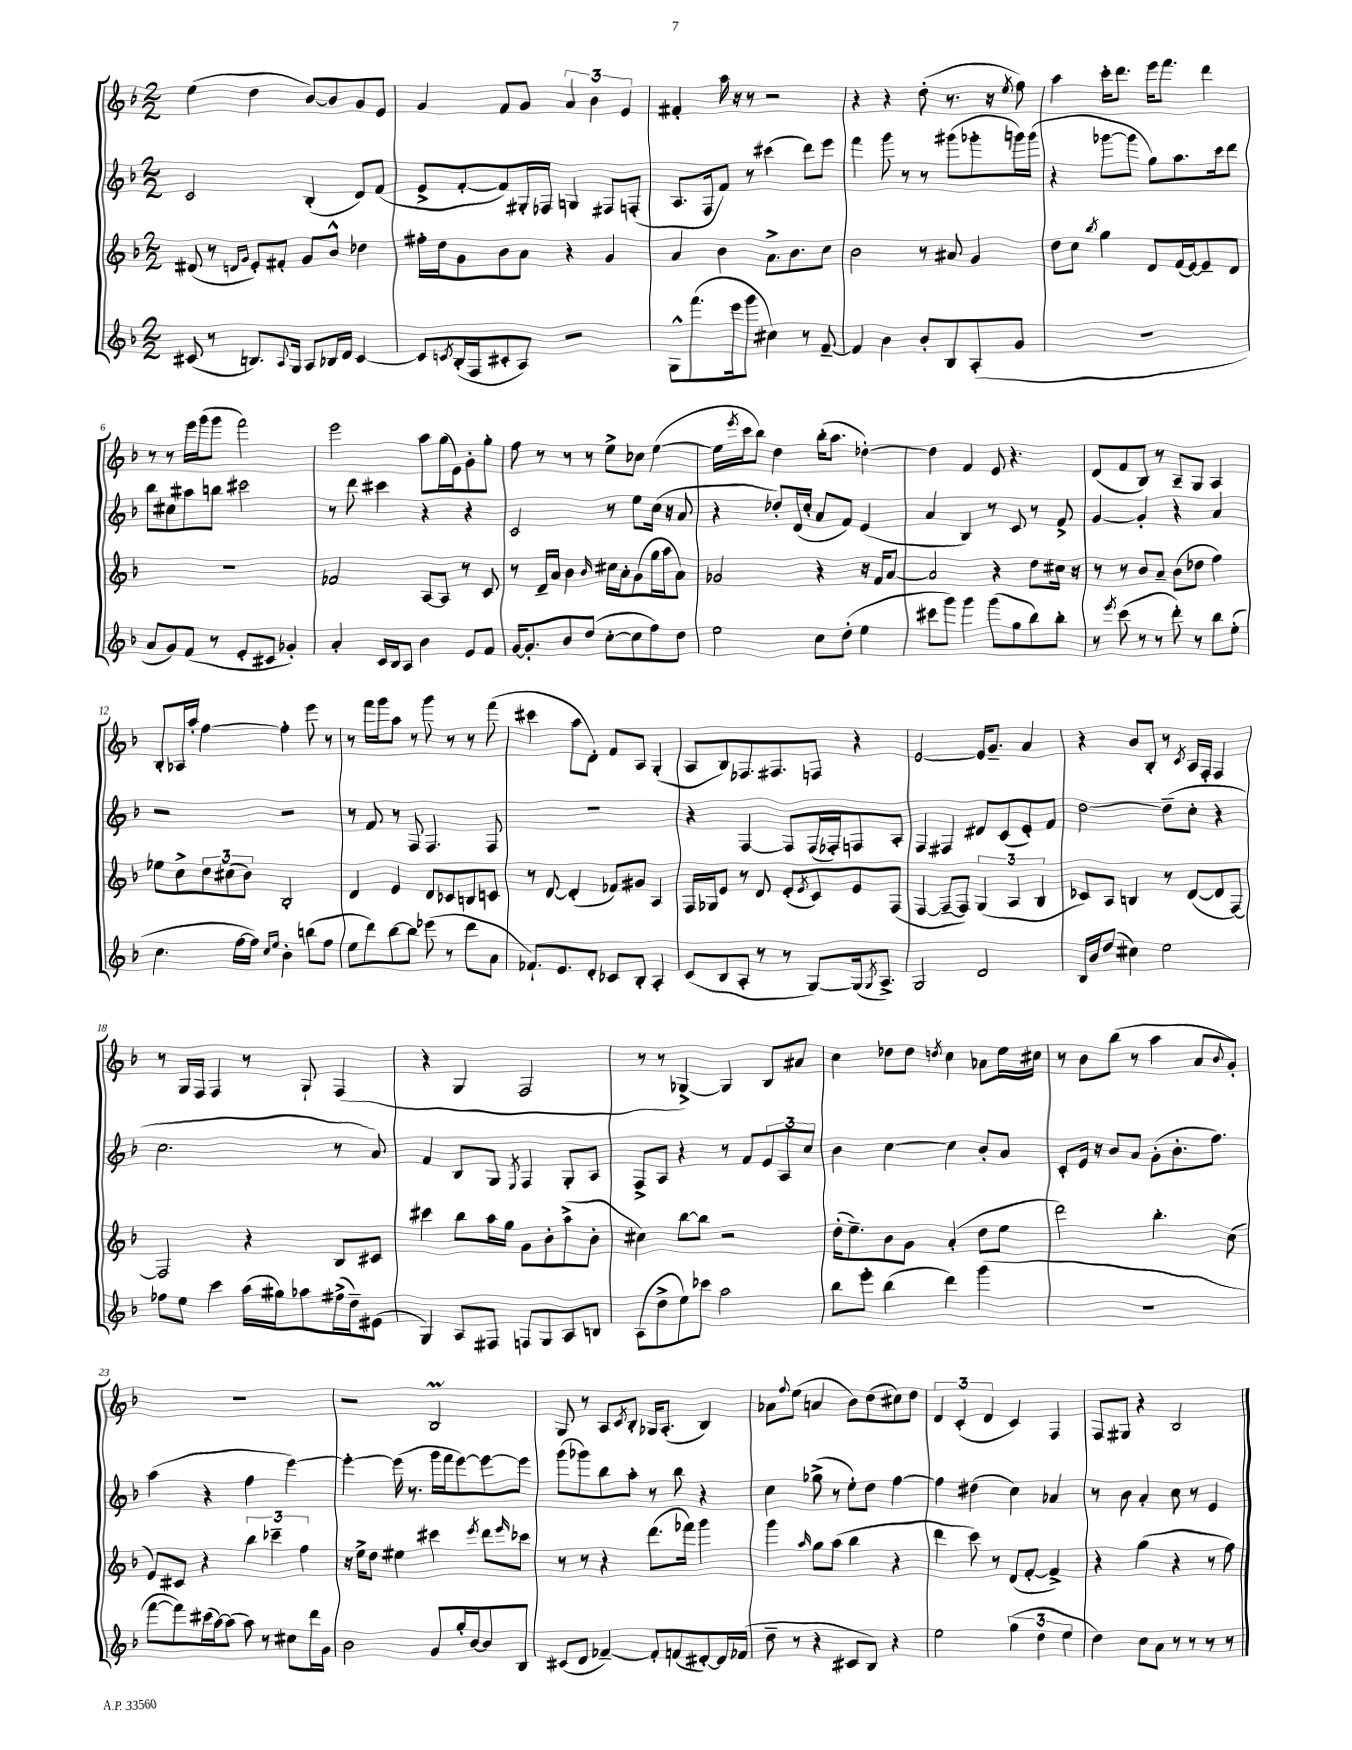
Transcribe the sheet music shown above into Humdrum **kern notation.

**kern	**kern	**kern	**kern
*staff4	*staff3	*staff2	*staff1
*clefG2	*clefG2	*clefG2	*clefG2
*k[b-]	*k[b-]	*k[b-]	*k[b-]
*M2/2	*M2/2	*M2/2	*M2/2
(8c#/	(8d#/	2c/	(4ee\
8r	8r	.	.
.	16qqd/LL	.	.
.	16qqg/JJ	.	.
8.B/L)	8e'/L)	.	4dd\
.	8f#'/J	.	.
8qqA/	.	.	.
16G/Jk	.	.	.
8A/L	8g/L	(4B-'/	[8b-/L)
16B-/L	8b-^^/J	.	8b-/]
16d/JJ	.	.	.
[4c#/	4dd-\	8d/L)	8g/
.	.	(8f/J	8e/J
=	=	=	=
8c#/]L	16ff#'\LL	8e^/L	4g/
.	16dd\J	.	.
8qc/	.	.	.
(16B-'/L	8g\	[8f'/	.
16F/J	.	.	.
8c#'/	8b-\	8f/])	8f/L
8A/J)	8a\J	16G#'/L	8g/J
.	.	16F-/JJ	.
2r	4r	4G/	6a/
.	.	.	6b-\
.	4g/	8F#/L	.
.	.	.	6e/
.	.	(8F'/J	.
=	=	=	=
8G^^\L	4a/	8.A/L	4f#'/
(8.fff\	.	.	.
.	.	16F/k	.
.	4b-\	8f/J)	16aa\
16eee\k	.	.	16r
8ggg\J	.	8r	8r
4cc#\)	8.a^\L	(4ccc#\	2r
.	8.b-\	.	.
8r	.	8ddd\L)	.
[8f~/	8cc\J	8eee\J	.
=	=	=	=
4f/]	2b-\	4fff\	4r
4b-\	.	8ggg\	4r
.	.	8r	.
8b-'/L	8r	8r	(8dd'\
8B-/	8a#/	(8ggg#\L	8.r
(8A'/	4g/	8ggg-'\	.
.	.	.	16r
.	.	.	8qee/
8g/J	.	16ggg\L)	8ff\)
.	.	(16ggg\JJ	.
=	=	=	=
1r	8dd\L	4r	4aa\
.	8cc\J	.	.
.	8qbb-/	.	.
.	4gg\	[8ggg-\L	16ccc'\LK
.	.	.	8.ddd\J
.	.	8ggg-\]J	.
.	8d/L	8gg\L)	16eee\LK
.	.	.	8.fff\J
.	(16f/L	8.aa\	.
.	[16e/J)	.	.
.	8e~/]	.	4ddd\
.	.	16ccc\k	.
.	8d/J	8ddd\J	.
=	=	=	=
8a/L	1r	8bb-\L	8r
8g/)	.	8cc#\	8r
(8f/J	.	8aa#\	16eee\LL
.	.	.	(16ggg\J
8r	.	8bb\J	8ggg\J
8e'/L	.	2ccc#\	2fff\)
8c#/J	.	.	.
4g-'/)	.	.	.
=	=	=	=
4a'/	2f-/	8r	2eee\
.	.	8ddd\	.
16c/LL	.	4ccc#\	.
16B-/J	.	.	.
8A/J	.	.	.
4b-\	[8A/L	4r	8aa\L
.	8A/]J	.	(16gg\L
.	.	.	16e\J)
8e/L	8r	4r	8g'\
8f/J	8c/	.	8gg'\J
=	=	=	=
[16g/LK	8r	2c/	8ff\
8.g'/]	.	.	.
.	16d~/LL	.	8r
.	16a/JJ	.	.
8b-/	4b-\	.	8r
(8dd/J	.	.	8r
.	16qqb-/	.	.
[8cc'\L	16cc#\LL	8r	8ee^\L
.	16a'\J	.	.
8cc\]	(8g\	8ee\L	8cc-\J
8ff\)	16gg\L	(16cc\Jk	([4ee\
.	16aa\J	16r	.
8dd\J	8a\J)	8a/	.
=	=	=	=
2ee\	2g-/	4r	16ee\]LL
.	.	.	8qeee/
.	.	.	16ccc\J
.	.	.	8bb-\J)
.	.	8dd-'/L)	4dd\
.	.	(16d/L	.
.	.	16cc'/JJ	.
8cc\L	4r	8a/L	(16bb-'\LK
.	.	.	8.aa\J
(8dd'\J	.	8f/J)	.
4ee\	16r	(4e/	[4dd-'\)
.	16f/LK	.	.
.	[8a/J	.	.
=	=	=	=
8ccc#\L	2a/]	4a/	4dd-\]
8ggg\J)	.	.	.
4ggg\	.	4B-/)	4f/
(8ggg\L	4r	8r	8e/
8gg\	.	8c/	4.r
8bb-\)	8dd\L	8r	.
8bb-'\J	16cc#\Jk	8f^/	.
.	16r	.	.
=	=	=	=
8r	8r	[4g/	(8d/L
8qeee/	.	.	.
(8ccc\	8r	.	8f/
8r	8b-/L	4g'/]	8B-/J)
8r	8a~/J	.	8r
8ddd'\)	(8b-\L	4r	8A~/L
8r	8dd-\J	.	8G/J
8bb-\L	4ff\)	4a/	4A/
(8ee'\J	.	.	.
=	=	=	=
4.cc\	8ee-\L	2r	8B-'/L
.	8cc^\	.	16A-/L
.	.	.	16aa'/JJ
.	12dd\	.	[4ff\
.	(12cc#\	.	.
[16ff\LL	.	.	.
.	12b-\J)	.	.
16ff\]JJ)	.	.	.
16qqcc/LL	.	.	.
16qqee/JJ	.	.	.
4b-'\	2B-'/	2r	4ff'\]
(8bb\L	.	.	8eee\
8ff\J	.	.	8r
=	=	=	=
8ee\L	4d/	8r	8r
8ddd\)	.	8f/	16fff\LL
.	.	.	16ggg\J
[8bb-\	4e/	8r	8aa\J
8bb-\]J	.	8F/	8r
(8eee-\	8d/L	4.F/	8ggg\
8r	8c-/	.	8r
8ddd\L	8B/	.	8r
8a\J	8c/J	8F/	(8fff\
=	=	=	=
8.f-`/L)	8r	1r	4ccc#\
.	[8d/	.	.
8.e/	.	.	.
.	(4d'/]	.	8aa\L
8d'/J	.	.	8d'\J)
8c-/L	8f-/L)	.	8f/L
8B-'/J	8g#/J	.	8A/J
4A'/	4A/	.	(4G'/
=	=	=	=
(8c/L	16F/LL	4r	8A/L
.	16G-/J	.	.
8B-/	8e/J	.	8B-/)
8A'/J	8r	[4F/	8.F-/
8r	8d/	.	.
.	.	.	8.F#/
8r	(8e'/L	8F/]L	.
.	8qe/	.	.
[8G/L)	8c/)	(16F/L	8F/J
.	.	16F-'/J)	.
(16G/]k	8e/	8F/	4r
8qG/	.	.	.
8.A^/J)	.	.	.
.	(8F/J	8A'/J	.
=	=	=	=
2G/	[4F/	4F/	[2e/
.	8F~/_L	4F#/	.
.	8F/]J)	.	.
2d/	(6G/	8d#/L	16e/]LK
.	.	.	8.g~/J
.	.	(8c/	.
.	6A/	.	.
.	.	8e'/)	4a/
.	6B-/	.	.
.	.	8f/J	.
=	=	=	=
16B-/LL	8c-/L)	[2dd\	4r
16b-/J	.	.	.
(8dd/J	8A/J	.	.
4cc#\)	4B/	.	8b-/L
.	.	.	8B-'/J
2ee\	8r	(8dd~\]L	8r
.	.	.	8qc/
.	([8d/L	8cc'\J	16A/LL
.	.	.	16F'/JJ
.	8d/]	4r	4F/
.	[8F/J)	.	.
=	=	=	=
8ff-\L	2F/]	2.cc\	8r
8ee\J	.	.	16G/LL
.	.	.	16F/JJ
4ccc\	.	.	4F/
(16aa\LL	4r	.	8r
16gg#\J)	.	.	.
8aa-\	.	.	8G`/
(16ff#^\L	8B-/L	8r	(4F/
16dd~\J)	.	.	.
(8e#\J	8c#/J	8a/)	.
=	=	=	=
4G/)	4ccc#\	4f/	4r
8A/L	8bb-\L	8B-/L	4G/
8F#/J	16aa\L	8G/J	.
.	16gg\JJ	.	.
.	.	8qE/	.
8F/L	8g\L	4F/	2F/
8G/	8b-'\	.	.
8A/	(8aa^\	8G'/L	.
8B/J	8b-'\J	8A/J	.
=	=	=	=
(8A\L	4cc#\)	8F^/L	8r
8dd^\	.	8A/J	8r
8ee\)	[8bb-\L	4r	[4G-^/)
8ccc-\J	8bb-\]J	.	.
2aa\	2r	8r	4G-/]
.	.	8f/L	.
.	.	12e/	8B-/L
.	.	12A/	.
.	.	.	8a#/J
.	.	12cc/J	.
=	=	=	=
8bb-\L	(16dd'\LK	4b-\	4cc\
.	8.ee~\)	.	.
8eee'\J	.	.	.
(4bb-\	8b-\	[4cc\	8dd-\L
.	8g\J	.	8dd-\J
.	.	.	8qdd/
4ddd\)	(4a'/	4cc\]	4cc\
(4ggg\	8dd\L	8b-'/L	8a-\L
.	8ee\J	8a/J	16ee\L
.	.	.	16cc#\JJ
=	=	=	=
1r	2ddd\)	8c'/L	8r
.	.	16e/Jk	8b-\L
.	.	16r	.
.	.	8b-/L	(8bb-\J
.	.	8a/J	8r
.	4.bb-'\	(8g'\L	4aa\
.	.	8.b-'\	.
.	.	.	8a/L
.	.	8.ff\J)	.
.	.	.	8qqb-/
.	(8cc\	.	8g'/J)
=	=	=	=
[8fff\L	8e/L)	(4aa\	1r
8fff\])	8c#/J	.	.
(16ccc#\L	4r	4r	.
[16aa\J)	.	.	.
(8aa\]J	.	.	.
8aa\)	6bb-\	4ff\	.
8r	.	.	.
.	6ccc-~\	.	.
8cc#\L	.	[4eee\)	.
.	6ff\	.	.
16ddd\L	.	.	.
16g\JJ	.	.	.
=	=	=	=
2b-\	16r	4eee'\_	2r
.	16ee^\LK	.	.
.	8dd\J	.	.
.	4ee#\	(16eee\]	.
.	.	8.r	.
8g/L	4ccc#\	16ggg\LL	2B-/
.	.	16fff\J	.
16gg'/L	.	[8eee\)	.
[16b-/J	.	.	.
.	8qeee/	.	.
8b-/]	8ddd\L	8eee\_	.
.	16qqeee/	.	.
8B-/J	8ccc-\J	8eee\]J	.
=	=	=	=
(8c#/L	8r	(8ggg\L	8G/
8d/J	8r	8ggg-\)	8r
[4f-~/)	4r	8bb-\	8A/L
.	.	.	8qc/
.	.	8aa'\J	8B-'/J
8f-'/]L	(8.ddd\L	8r	16G-/LK
.	.	.	(8.A'/J
(8f/	.	8bb-\	.
.	16fff-\Jk)	.	.
[8d#'/)	4ggg\	4r	4B-/)
16d#/]L	.	.	.
(16f-/JJ	.	.	.
=	=	=	=
8dd~\	4ggg\	4cc\	8a-\L
.	.	.	8qqff/
8r	.	.	(8ee\J
.	16qqaa/	.	.
4r	8gg\L	(8gg-^\	4a/
.	(8aa\J	8r	.
8c#/L	4bb-\	8ee'\L)	8b-\L)
8B-/J)	.	8dd\J	(8dd\
4r	4r	[4ff\	8cc#\)
.	.	.	8dd\J
=	=	=	=
2ee\	4ddd\	4ff\]	6d/
.	.	.	(6c'/
.	8ccc\)	(4dd#\	.
.	.	.	6d/
.	8r	.	.
(6gg\	(8d/L	4cc\)	4c/)
.	[8f'/J	.	.
6dd\	.	.	.
.	4f^/])	4a-/	4F/
6ee\	.	.	.
=	=	=	=
4dd\)	4r	8r	8F/L
.	.	8b-\	8G#/J
8cc\L	(4gg\	4a'/	4r
8a\J	.	.	.
8r	4r	8cc\	2B-/
8r	.	8r	.
8r	8r	4e/	.
8r	8ff\)	.	.
==	==	==	==
*-	*-	*-	*-
